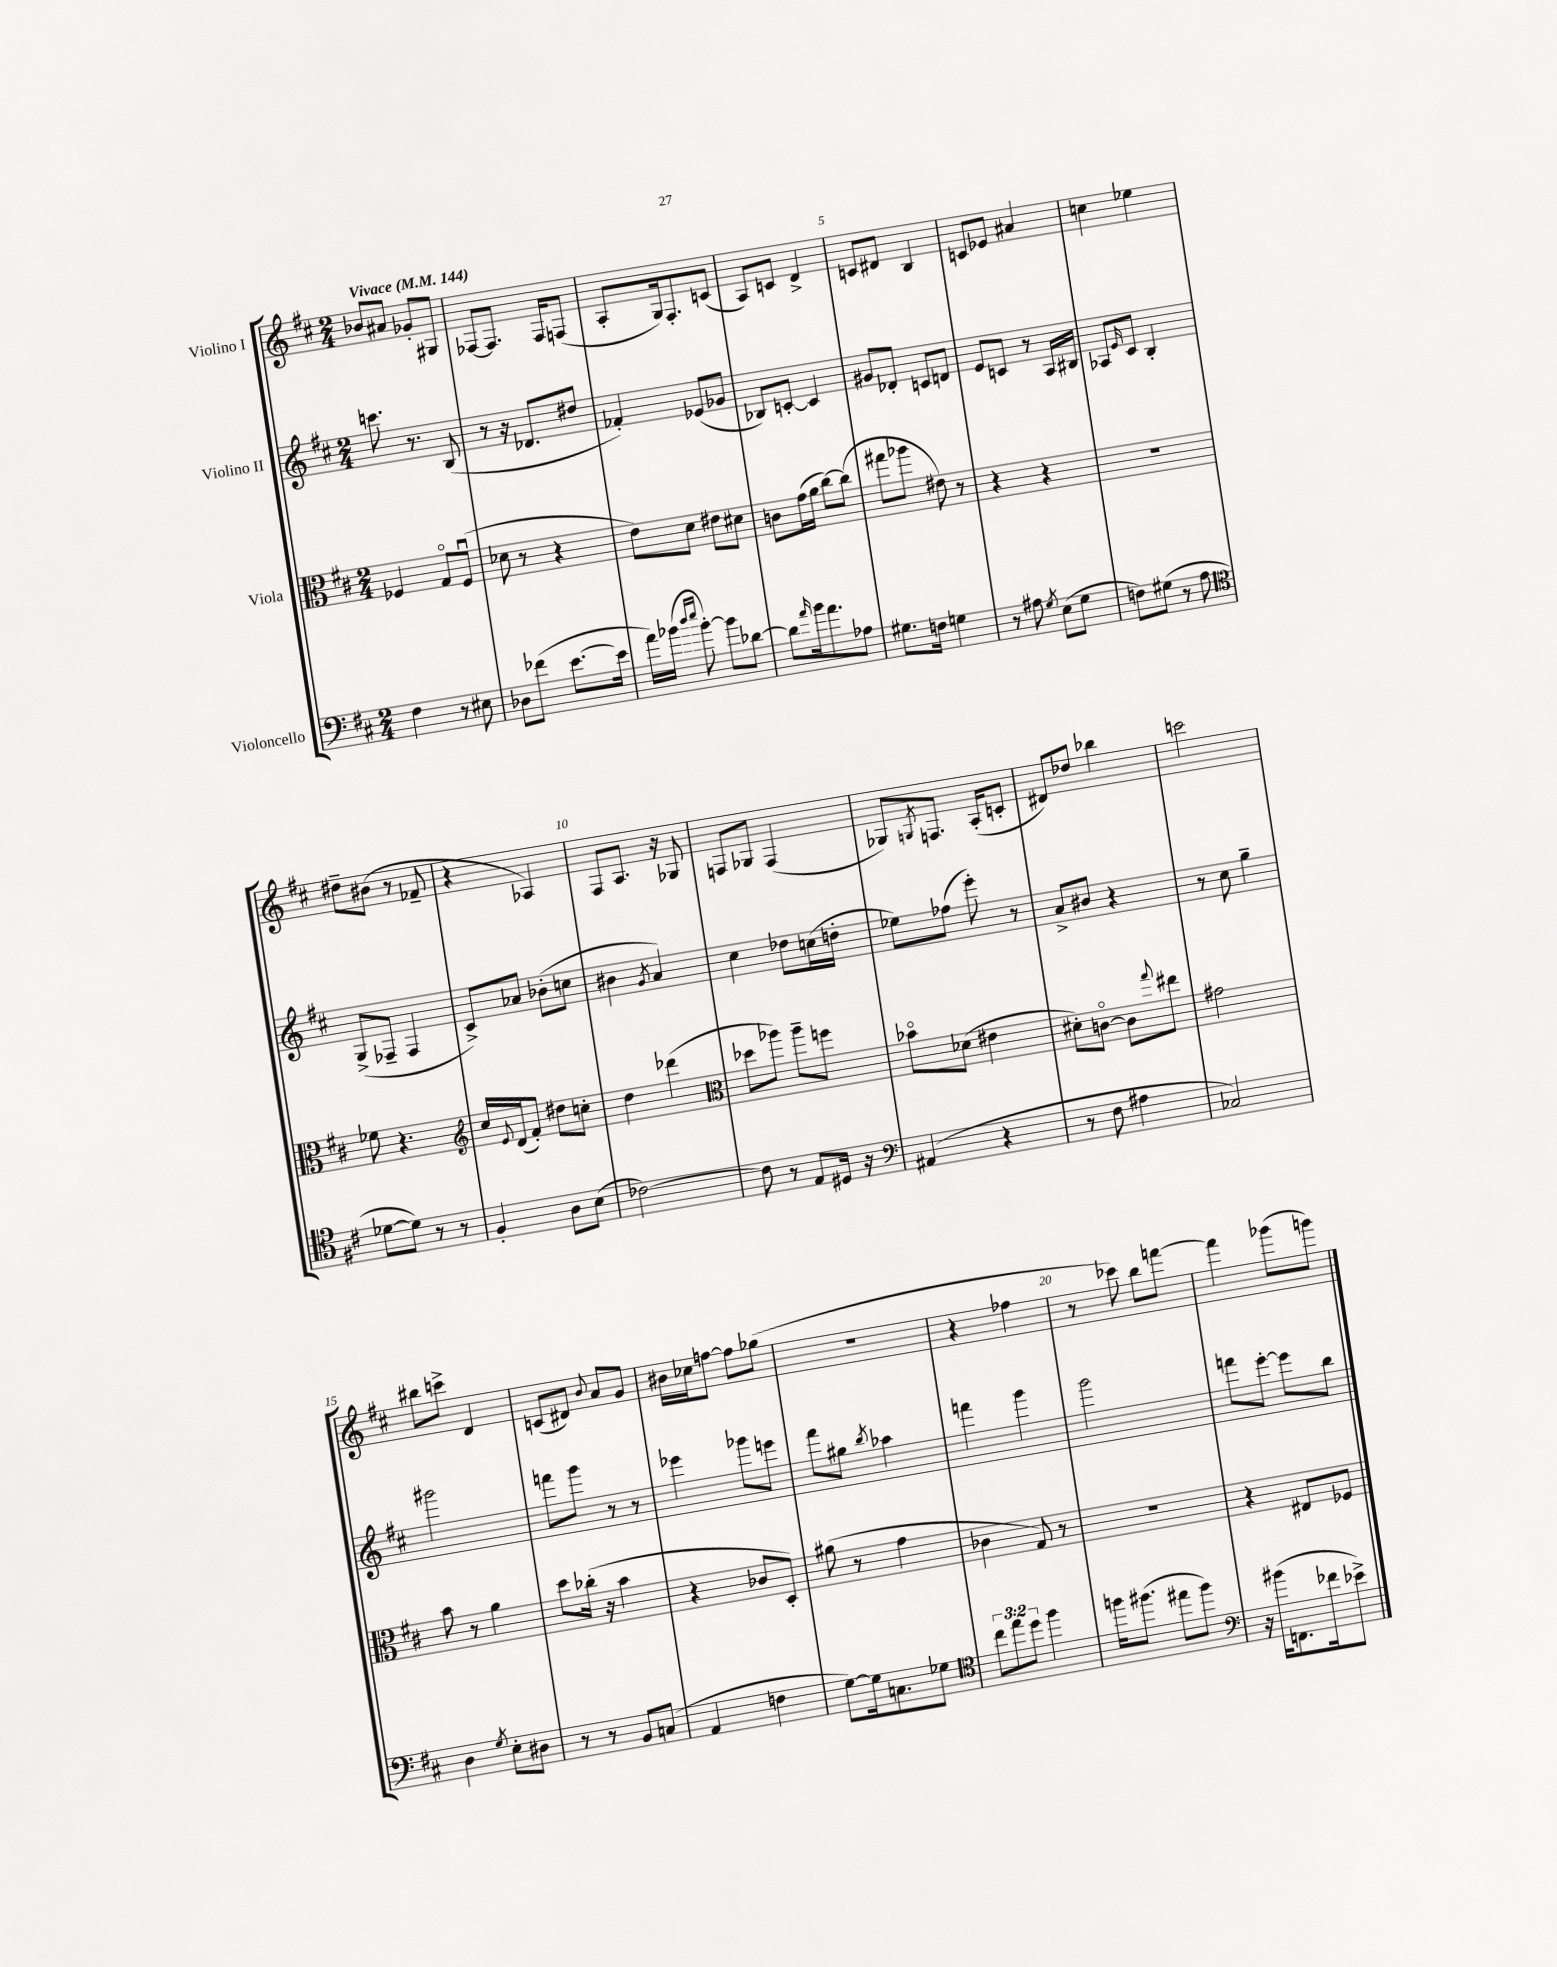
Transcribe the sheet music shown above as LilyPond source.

<<
\new StaffGroup <<
\new Staff = "s0" \with { instrumentName = "Violino I" } {
    \clef treble \key d \major \numericTimeSignature \time 2/4 \tempo "Vivace" 4 = 144
    bes'8 ais'8 ges'8-. gis8 |
    fes8~ fes8. fes16 f8( |
    a8-. g16) fis8.-. c'8( |
    a8) c'8 d'4-> |
    c'8 dis'8 b4 |
    c'8 ees'8 ais'4 |
    c''4 ees''4 |
    dis''8-- bis'8( r8 fes'8-- |
    r4 aes4) |
    fis8 a8. r16 ges8 |
    f8 ges8 f4( |
    ges8) \acciaccatura { g8 } f8. a16-.( c'8-. |
    dis'8) des''8 bes''4 |
    c'''2 |
    bis''8 c'''8-> d'4 |
    c'8( dis'8) \appoggiatura { b'8 } a'8 g'8 |
    bis'16 ces''16 f''8~ f''8 ges''8( |
    r2 |
    r4 fes''4 |
    r8 ces'''8) b''8 f'''8~ |
    f'''4 ges'''8( g'''8) \bar "|." |
}
\new Staff = "s1" \with { instrumentName = "Violino II" } {
    \clef treble \key d \major \numericTimeSignature \time 2/4
    c'''8. r8. b8( |
    r8 r16 des'8. dis''8 |
    fes'4-.) ees'8( ges'8 |
    bes8) c'8~-. c'4 |
    gis'8 des'8-. c'8 d'8 |
    e'8 c'8 r8 a16 bis16 |
    aes8 \grace { e'16 } cis'8 b4-. |
    g8->( fes8-- fes4 |
    cis'8->) aes'8 bes'8-.( c''8 |
    bis'4 \acciaccatura { g'8 } a'4) |
    cis''4 des''8 c''16( d''16-. |
    ees''8) fes''8( e'''8-.) r8 |
    a'8-> bis'8 r4 |
    r8 cis''8 g''4-- |
    gis'''2 |
    f'''8 g'''8 r8 r8 |
    ees'''4 ges'''8 e'''8 |
    fis'''8 gis''8 \acciaccatura { b''8 } aes''4 |
    f'''4 g'''4 |
    g'''2 |
    f'''8 e'''8~-. e'''8 b''8 \bar "|." |
}
\new Staff = "s2" \with { instrumentName = "Viola" } {
    \clef alto \key d \major \numericTimeSignature \time 2/4
    fes4 g8\flageolet fes8\downbow( |
    des'8 r8 r4 |
    e'8) d'8 eis'8 dis'8 |
    c'8 g'16( a'16 cis''8~) cis''8( |
    gis''8 aes''8 eis'8) r8 |
    r4 r4 |
    R2 |
    fes'8 r4. |
    \clef treble cis''16 \appoggiatura { e'8 } d'16( fis'8-.) dis''8 c''8-. |
    d''4 des'''4( |
    \clef alto des''8 aes''8) aes''8-- f''8 |
    bes'8\flageolet des'8( eis'4 |
    dis'8-.) c'8~\flageolet c'8 \appoggiatura { g''8 } eis''8 |
    gis'2 |
    b'8 r8 a'4 |
    d''8 ces''16-.( r16 b'4 |
    r4 ces'8 d8-.) |
    ais'8( r8 g'4 |
    ces'4 g8) r8 |
    R2 |
    r4 eis8 fes8 \bar "|." |
}
\new Staff = "s3" \with { instrumentName = "Violoncello" } {
    \clef bass \key d \major \numericTimeSignature \time 2/4 \override Staff.TupletNumber.text = #tuplet-number::calc-fraction-text
    fis4 r8 eis8 |
    des8 fes'8( e'8.~ e'16 |
    a'16) bes'16( \grace { d''16 e''16 } bes'8~-.) bes'8 des'8~ |
    des'8 \grace { a'16 } b'16 a'8. aes8 |
    gis8. f16 g4 |
    r8 ais8 \acciaccatura { g8 } e8( g8 |
    f8) gis8( r8 a8 |
    \clef tenor des'8~ des'8) r8 r8 |
    fis4-. a8 b8( |
    ces'2~) |
    ces'8 r8 e8 dis16 r16 |
    \clef bass ais,4( r4 |
    r8 fis8 ais4 |
    ces2) |
    d4 \acciaccatura { g8 } e8-. dis8 |
    r8 r8 b,8 c8( |
    a,4 f4 |
    g8~) g16 c8. ges8 |
    \clef tenor \tuplet 3/2 { cis''8 e''8 d''8 } fis''4 |
    f''16 fis''8.( eis''8 fis''8) |
    \clef bass r16 bis'16( f,8. fes'16 ees'8->) \bar "|." |
}
>>
>>
\layout { \context { \Score \override BarNumber.break-visibility = ##(#f #t #t) barNumberVisibility = #(every-nth-bar-number-visible 5) } }
